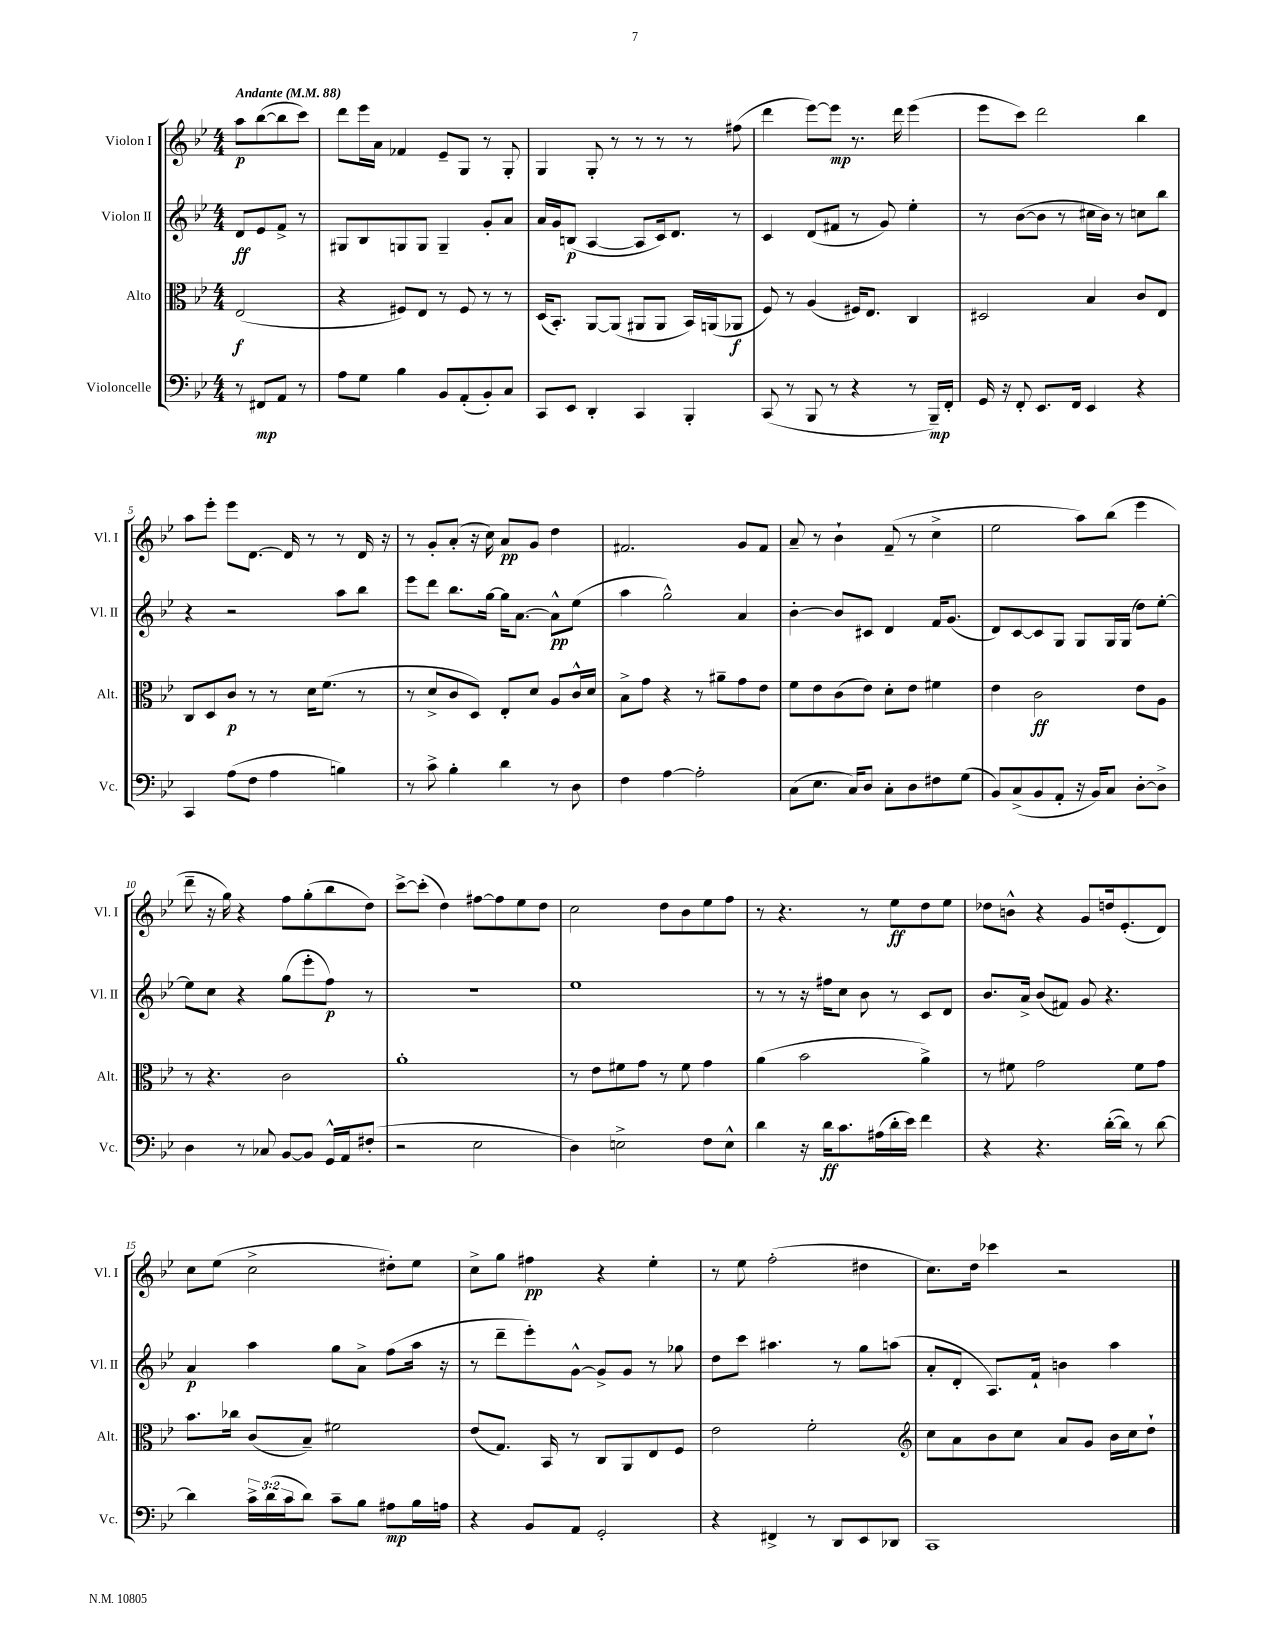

**kern	**kern	**kern	**kern
*staff4	*staff3	*staff2	*staff1
*clefF4	*clefC3	*clefG2	*clefG2
*k[b-e-]	*k[b-e-]	*k[b-e-]	*k[b-e-]
*M4/4	*M4/4	*M4/4	*M4/4
*MM88	*MM88	*MM88	*MM88
8r	(2E-	8d	8aa
8FF#	.	8e-	([8bb-
8AA	.	8f^	8bb-]
8r	.	8r	8ccc)
=	=	=	=
8A	4r	8G#	8ddd
8G	.	8B-	16eee-
.	.	.	16a
4B-	8F#)	8G	4f-
.	8E-	8G	.
8BB-	8r	4G~	8e-~
(8AA'	8F#	.	8G
8BB-')	8r	8g'	8r
8C	8r	8a	8G'
=	=	=	=
8CC	(16D	16a	4G
.	8.BB-')	16g	.
8EE-	.	(8B	.
4DD'	[8AA	[4A	8G'
.	(8AA]	.	8r
4CC	8AA#	8A]	8r
.	8AA#	16c)	8r
.	.	8.d	.
4BBB-'	16BB-)	.	8r
.	(16AA	.	.
.	8AA-	8r	(8ff#
=	=	=	=
(8CC	8F)	4c	4ddd
8r	8r	.	.
8BBB-	(4A	(8d	[8eee-)
8r	.	8f#	8eee-]
4r	16F#)	8r	8.r
.	8.E-	.	.
.	.	8g)	.
.	.	.	16ddd
8r	4C	4ee-'	(4eee-
16BBB-~)	.	.	.
16FF'	.	.	.
=	=	=	=
16GG	2D#	8r	8eee-
16r	.	.	.
8FF'	.	([8b-	8ccc)
8.EE-	.	8b-]	2ddd
.	.	8r	.
16FF	.	.	.
4EE-	4B-	16cc#	.
.	.	16b-)	.
.	.	8r	.
4r	8c	8cc	4bb-
.	8E-	8bb-	.
=	=	=	=
4CC	8C	4r	8aa
.	8D	.	8eee-'
(8A	8c	2r	8eee-
8F	8r	.	[8.d
4A	8r	.	.
.	.	.	16d]
.	16d	.	8r
.	(8.f	.	.
4B)	.	8aa	8r
.	8r	8bb-	16d
.	.	.	16r
=	=	=	=
8r	8r	8eee-	8r
8c^	8d^	8ddd	8g'
4B-'	8c	8.bb-	(8a'
.	8D)	.	16r
.	.	[16gg	16cc)
4d	8E-'	16gg]	8a
.	.	[8.a	.
.	8d	.	8g
8r	8A	8a^^]	4dd
8D	16c^^	(8ee-	.
.	16d	.	.
=	=	=	=
4F	8B-^	4aa	2.f#
.	8g	.	.
[4A	4r	2gg^^)	.
2A']	8r	.	.
.	8a#~	.	.
.	8g	4a	8g
.	8e-	.	8f#
=	=	=	=
(8C	8f	[4b-'	8a~
8.E-	8e-	.	8r
.	(8c	8b-]	4b-`
16C)	.	.	.
8D	8e-)	8c#	.
8C'	8d'	4d	(8f~
8D	8e-	.	8r
8F#	4f#	16f	4cc^
.	.	(8.g	.
(8G	.	.	.
=	=	=	=
8BB-)	4e-	8d)	2ee-
(8C^	.	[8c	.
8BB-	2c	8c]	.
8AA'	.	8G	.
16r	.	8G	8aa)
16BB-)	.	.	.
8C	.	16G	(8bb-
.	.	(16G	.
[8D'	8e-	8dd)	4eee-
8D^]	8A	[8ee-'	.
=	=	=	=
4D	8r	8ee-]	8ddd~
.	4.r	8cc	16r
.	.	.	16gg)
8r	.	4r	4r
8C-	.	.	.
[8BB-	2c	(8gg	8ff
8BB-]	.	8eee-'	(8gg'
16GG^^	.	8ff)	8bb-
16AA	.	.	.
(8F#'	.	8r	8dd)
=	=	=	=
2r	1a'	1r	[8ccc^
.	.	.	(8ccc']
.	.	.	4dd)
2E-	.	.	[8ff#
.	.	.	8ff#]
.	.	.	8ee-
.	.	.	8dd
=	=	=	=
4D)	8r	1ee-	2cc
.	8e-	.	.
2E^	8f#	.	.
.	8g	.	.
.	8r	.	8dd
.	8f#	.	8b-
8F	4g	.	8ee-
8E^^	.	.	8ff
=	=	=	=
4d	(4a	8r	8r
.	.	8r	4.r
16r	2b-	16r	.
16d	.	16ff#	.
8.c	.	8cc	.
.	.	8b-	8r
(16A#	.	.	.
16d'	.	8r	8ee-
16e-)	.	.	.
4f	4a^)	8c	8dd
.	.	8d	8ee-
=	=	=	=
4r	8r	8.b-	8dd-
.	8f#	.	8b^^
.	.	16a^	.
4.r	2g	(8b-	4r
.	.	8f#)	.
.	.	8g	8g
([16d'	.	4.r	16dd
16d])	.	.	(8.e-'
8r	8f#	.	.
[8d	8g	.	8d)
=	=	=	=
4d]	8.b-	4a	8cc
.	.	.	(8ee-
.	16cc-	.	.
24c^	(8c	4aa	2cc^
(24d	.	.	.
24c	.	.	.
8d)	8B-~)	.	.
8c~	2f#	8gg	.
8B-	.	8a^	.
8A#	.	(8ff	8dd#')
16B-	.	16aa	8ee-
16A	.	16r	.
=	=	=	=
4r	(8e-	8r	8cc^
.	8.G)	8ddd~	8gg
8BB-	.	8eee-')	4ff#
.	16BB-	.	.
8AA	8r	[8g^^	.
2GG'	8C	8g^]	4r
.	8AA	8g	.
.	8E-	8r	4ee-'
.	8F	8gg-	.
=	=	=	=
4r	2e-	8dd	8r
.	.	8ccc	8ee-
4FF#^	.	4.aa#	(2ff'
8r	2f'	.	.
8DD	.	8r	.
8EE-	.	8gg	4dd#
8DD-	.	(8aa	.
=	=	=	=
*	*clefG2	*	*
1CC	8cc	8a'	8.cc)
.	8a	8d'	.
.	.	.	16dd
.	8b-	8.A)	4ccc-
.	8cc	.	.
.	.	16f`	.
.	8a	4b	2r
.	8g	.	.
.	16b-	4aa	.
.	16cc	.	.
.	8dd`	.	.
==	==	==	==
*-	*-	*-	*-
